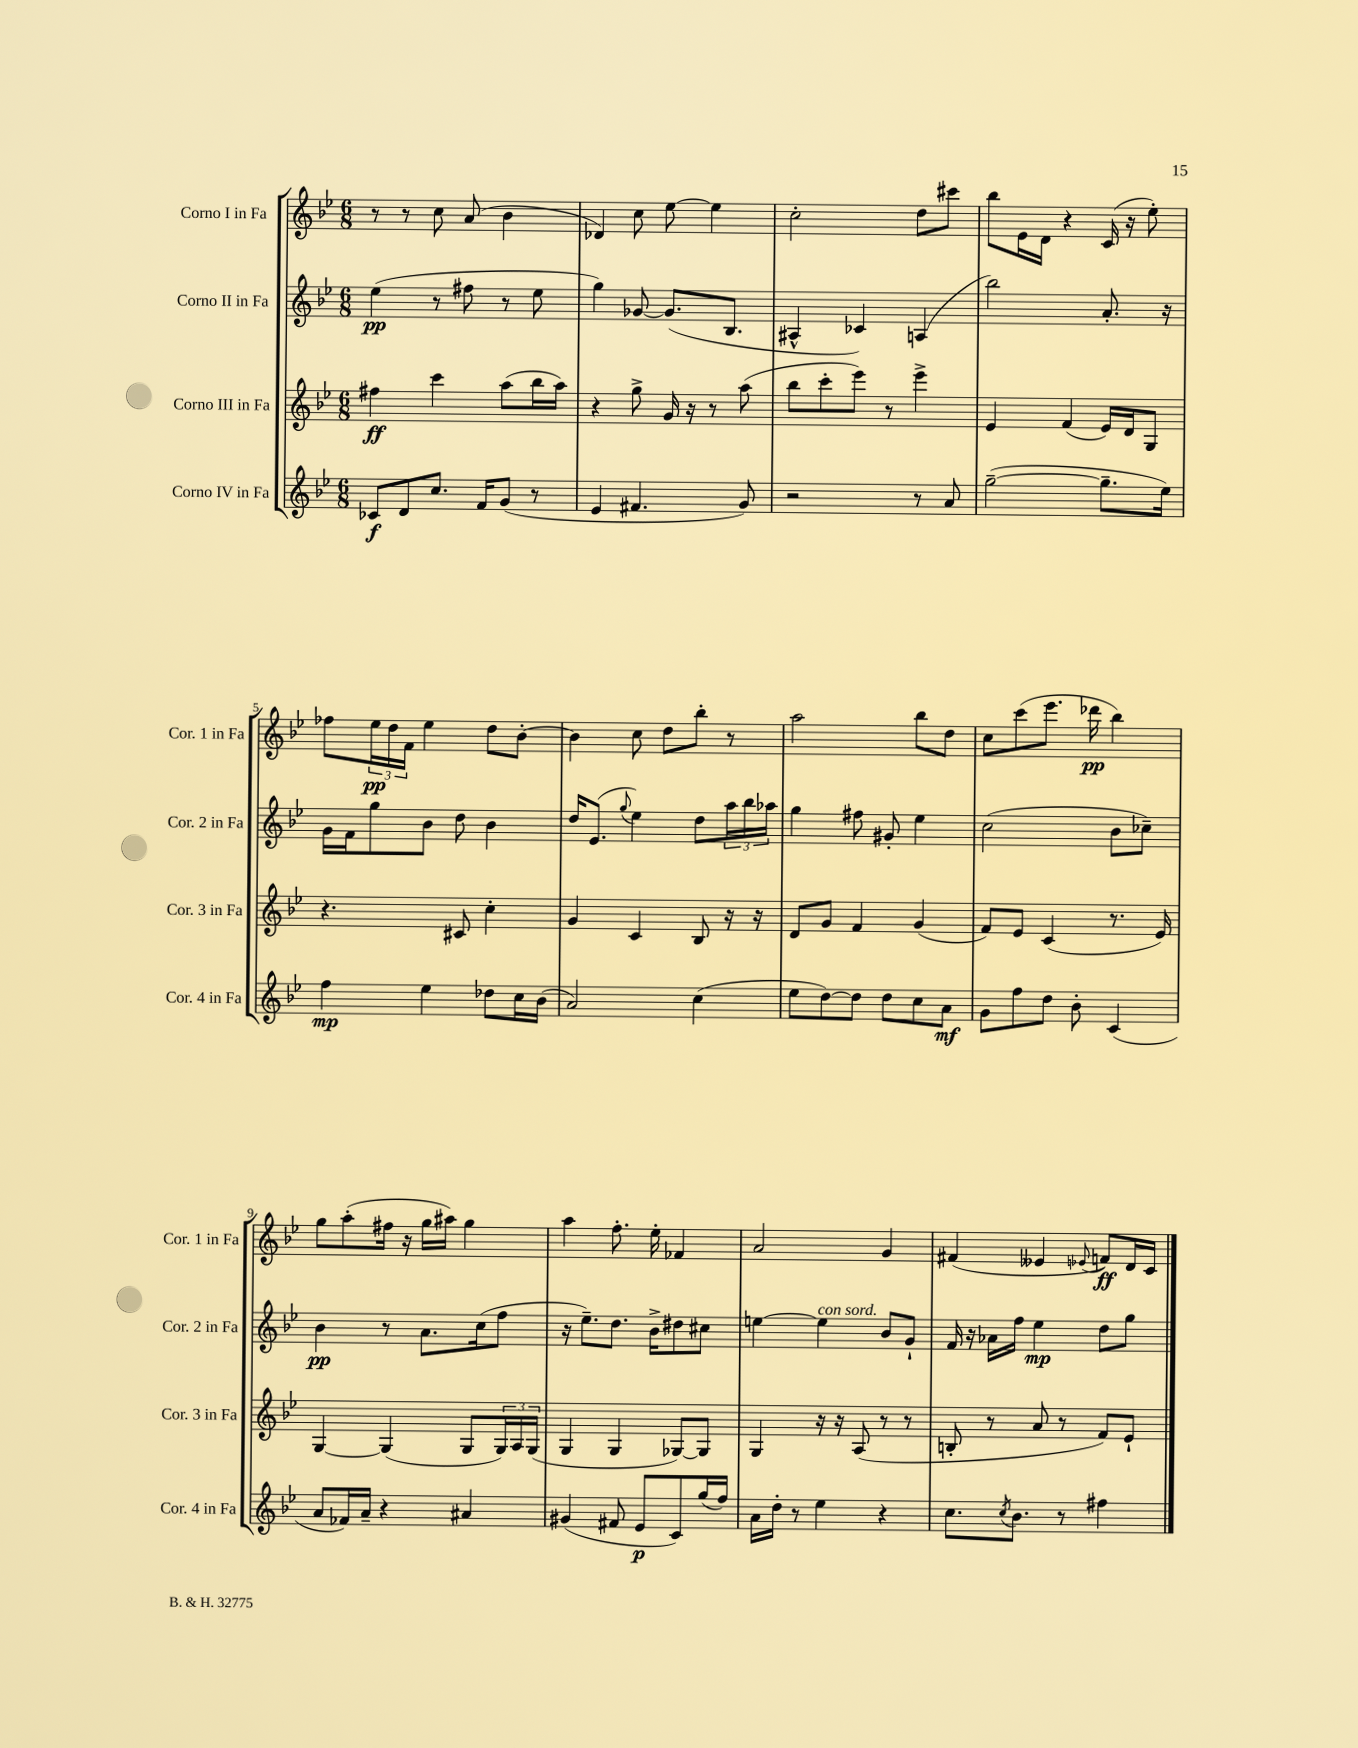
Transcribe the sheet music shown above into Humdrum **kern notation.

**kern	**kern	**kern	**kern
*staff4	*staff3	*staff2	*staff1
*clefG2	*clefG2	*clefG2	*clefG2
*k[b-e-]	*k[b-e-]	*k[b-e-]	*k[b-e-]
*M6/8	*M6/8	*M6/8	*M6/8
8c-	4ff#	(4ee-	8r
8d	.	.	8r
8.cc	4ccc	8r	8cc
.	.	8ff#	(8a
16f	.	.	.
(8g	(8aa	8r	4b-
8r	16bb-	8ee-	.
.	16aa)	.	.
=	=	=	=
4e-	4r	4gg)	4d-)
4.f#	8gg^	[8g-	8cc
.	16g	(8.g-]	[8ee-
.	16r	.	.
.	8r	.	4ee-]
.	.	8.B-	.
8g)	(8aa	.	.
=	=	=	=
2r	8bb-	4A#^^	2cc'
.	8ccc'	.	.
.	8eee-)	4c-)	.
.	8r	.	.
8r	4eee-^	(4A	8dd
8a	.	.	8ccc#
=	=	=	=
([2gg~	4e-	2bb-)	8bb-
.	.	.	16e-
.	.	.	16d
.	(4f	.	4r
8.gg~]	16e-)	8.a'	(16c
.	16d	.	16r
.	8G	.	8ee-')
16ee-)	.	16r	.
=	=	=	=
4ff	4.r	16g	8ff-
.	.	16f	.
.	.	8gg	24ee-
.	.	.	24dd
.	.	.	24f
4ee-	.	8b-	4ee-
.	8c#	8dd	.
8dd-	4cc'	4b-	8dd
16cc	.	.	[8b-'
(16b-	.	.	.
=	=	=	=
2a)	4g	16dd	4b-]
.	.	(8.e-	.
.	.	8qqgg	.
.	4c	4ee-)	8cc
.	.	.	8dd
(4cc	8B-	8dd	8bb-'
.	16r	24aa	8r
.	.	24bb-	.
.	16r	.	.
.	.	24aa-	.
=	=	=	=
8ee-	8d	4gg	2aa
[8dd)	8g	.	.
8dd]	4f	8ff#	.
8dd	.	8g#'	.
8cc	(4g	4ee-	8bb-
8a	.	.	8dd
=	=	=	=
8g	8f)	(2cc	8cc
8ff	8e-	.	(8ccc
8dd	(4c	.	8.eee-
8b-'	.	.	.
.	.	.	16ddd-
(4c	8.r	8b-	4bb-)
.	.	8cc-~)	.
.	16e-)	.	.
=	=	=	=
8a	[4G	4b-	8gg
16f-)	.	.	(8aa'
16a~	.	.	.
4r	(4G]	8r	16ff#
.	.	.	16r
.	.	8.a	16gg
.	.	.	16aa#)
4a#	8G	.	4gg
.	.	(16cc	.
.	24G)	8ff	.
.	24A	.	.
.	(24G	.	.
=	=	=	=
(4g#	4G	16r	4aa
.	.	8.ee-~)	.
8f#	4G	8.dd	8.ff'
8e-	.	.	.
.	.	16b-^	16ee-'
8c)	[8G-)	8dd#	4f-
(16gg	8G-]	8cc#	.
16ff)	.	.	.
=	=	=	=
16a	4G	[4ee	2a
16dd'	.	.	.
8r	.	.	.
4ee-	16r	4ee]	.
.	16r	.	.
.	(8A	.	.
4r	8r	8b-	4g
.	8r	8g`	.
=	=	=	=
8.cc	8B'	16f	(4f#
.	.	16r	.
.	8r	16a-	.
8qcc	.	.	.
8.b-	.	16ff	.
.	8a	4ee-	4e--
8r	8r	.	.
.	.	.	8qqe-
4ff#	8f)	8dd	8f)
.	8e-`	8gg	16d
.	.	.	16c
==	==	==	==
*-	*-	*-	*-
